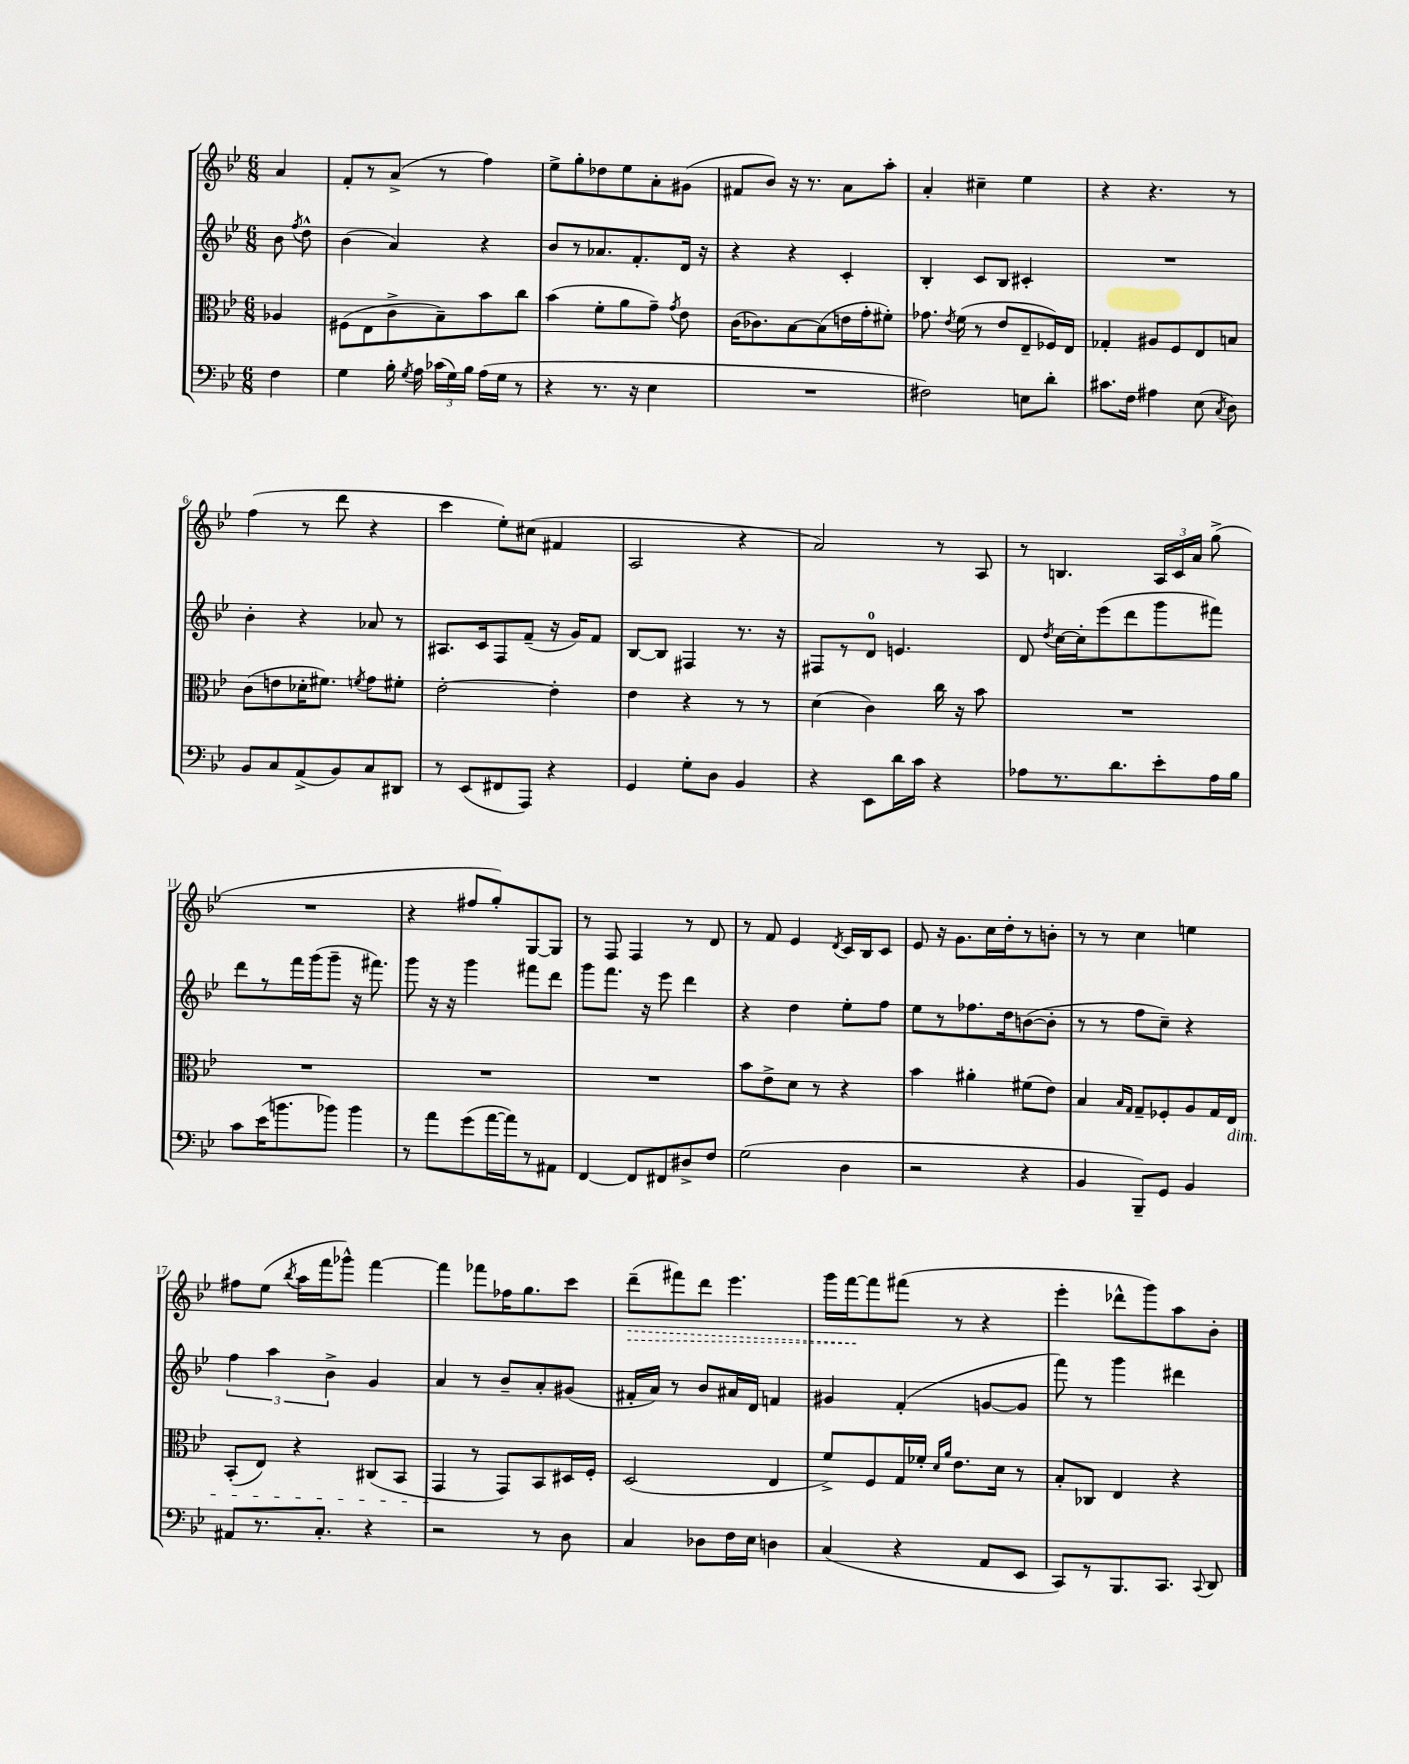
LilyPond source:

<<
\new StaffGroup <<
\new Staff = "s0" {
    \clef treble \key bes \major \numericTimeSignature \time 6/8 \partial 4
    \autoBeamOff a'4 |
    f'8[-. r8 a'8]->( r8 f''4) |
    ees''8[-> g''8-. des''8 ees''8 a'8-. gis'8]( |
    fis'8[ bes'8]) r16 r8. a'8[ a''8]-. |
    a'4-. cis''4-- ees''4 |
    r4 r4. r8 |
    f''4( r8 d'''8 r4 |
    c'''4 ees''8[-.) cis''8]( fis'4 |
    a2 r4 |
    a'2) r8 a8 |
    r8 b4. \tuplet 3/2 { a16[ c'16 a'16] } g''8->( |
    R2. |
    r4 fis''8[ g''8-.) g8~ g8] |
    r8 f8 f4 r8 d'8 |
    r8 f'8 ees'4 \acciaccatura { d'8 } c'16[ bes16 c'8] |
    ees'8 r16 g'8.[ c''16 d''16-. r8 b'8]-. |
    r8 r8 c''4 e''4 |
    fis''8[ ees''8]( \acciaccatura { bes''8 } a''16[ f'''16 ges'''8]-^) f'''4~ |
    f'''4 fes'''8[ fes''16 g''8. c'''8] |
    \once \override Hairpin.style = #'dashed-line d'''8[--\>( fis'''8) d'''8] ees'''4. |
    g'''16[ f'''16~\! f'''8 fis'''8]( r8 r4 |
    ees'''4-. des'''8[-^ g'''8) a''8 bes'8]-. \bar "|." |
}
\new Staff = "s1" {
    \clef treble \key bes \major \numericTimeSignature \time 6/8 \partial 4
    \autoBeamOff bes'8 \acciaccatura { f''8 } d''8-^ |
    bes'4( a'4) r4 |
    bes'8[ r8 aes'8. f'8.-. d'16] r16 |
    r4 r4 c'4-. |
    bes4-. c'8[ bes8] cis'4-. |
    R2. |
    bes'4-. r4 aes'8 r8 |
    ais8.[ c'16 f8 f'8]--( r16 g'16[) f'8] |
    bes8[~ bes8] fis4 r8. r16 |
    fis8[ r8 d'8]-0 e'4. |
    d'8 \acciaccatura { d''8 } c''16[~ c''16-. ees'''8( d'''8 g'''8 fis'''8]) |
    d'''8[ r8 f'''16 g'''16( g'''8]-- r16 fis'''8.) |
    g'''8 r16 r16 g'''4 fis'''8[ d'''8] |
    g'''8[ f'''8.] r16 ees'''8 d'''4 |
    r4 d''4 ees''8[-. f''8] |
    ees''8[ r8 fes''8. d''16 b'8~( b'8]-. |
    r8 r8 f''8[ c''8]--) r4 |
    \tuplet 3/2 { f''4 a''4 bes'4-> } g'4 |
    a'4 r8 bes'8[-- a'8-. gis'8]( |
    fis'16[-. a'16]) r8 bes'8[ ais'16 d'16] f'4 |
    gis'4 f'4-.( g'8[~ g'8] |
    f'''8) r8 g'''4 dis'''4 \bar "|." |
}
\new Staff = "s2" {
    \clef alto \key bes \major \numericTimeSignature \time 6/8 \partial 4
    \autoBeamOff aes4 |
    fis8[( ees8 c'8-> bes8--) bes'8 c''8] |
    bes'4( f'8[-. a'8 g'8]--) \acciaccatura { g'8 } ees'8 |
    c'16[( ces'8.) bes8~ bes8( e'16 g'16-. fis'8]-.) |
    ges'8. \acciaccatura { ees'8 } f'16( r8 ees'8[ ees8-- fes16) ees16] |
    ges4-. ais8[ f8 ees8 b8] |
    c'8[( e'8 des'16-. fis'8.]) \acciaccatura { f'8 } g'8[ fis'8]-. |
    ees'2~-. ees'4-. |
    ees'4 r4 r8 r8 |
    d'4( c'4) c''16 r16 bes'8 |
    R2. |
    R2. |
    R2. |
    R2. |
    bes'8[ ees'8-> d'8] r8 r4 |
    bes'4 ais'4-. fis'8[( ees'8]) |
    bes4 \grace { bes16[ g16] } g8[-- fes8-. a8 g16 ees16]\dim |
    bes,8[-.( ees8]) r4 cis8[( bes,8] |
    g,4\! r8 g,8[) bes,8 dis16 f16]-. |
    d2( ees4 |
    f'8[->) f8 g16 fes'16]-. \grace { d'16[ a'16] } ees'8.[ d'16] r8 |
    bes8[-. ces8] ees4 r4 \bar "|." |
}
\new Staff = "s3" {
    \clef bass \key bes \major \numericTimeSignature \time 6/8 \partial 4
    \autoBeamOff f4 |
    g4 bes16-. \acciaccatura { g8 } a16 \tuplet 3/2 { ces'16[( g16) bes16] } a16[( g16] r8 |
    r4 r8. r16 ees4 |
    R2. |
    fis2) e8[ d'8]-. |
    cis'8.[ f16] ais4 ees8( \acciaccatura { c8 } d8) |
    bes,8[ c8 a,8->( bes,8) c8 dis,8] |
    r8 ees,8[( fis,8 a,,8]) r4 |
    g,4 g8[-. d8] bes,4 |
    r4 ees,8[ d'16 c'16] r4 |
    aes8[ r8. d'8. ees'8-. aes16 bes16] |
    c'8[ ees'16( b'8. bes'8]) bes'4 |
    r8 a'8[ g'8( a'16~ a'16) r8 ais,8] |
    f,4~ f,8[ fis,8 dis8-> f8] |
    g2( d4 |
    r2 r4 |
    bes,4 bes,,8[--) g,8] bes,4 |
    ais,8[ r8. c8.]-. r4 |
    r2 r8 d8 |
    c4 des8[ f16 ees16] d4 |
    c4( r4 a,8[ ees,8] |
    c,8[) r8 bes,,8. c,8.] \appoggiatura { c,8 } d,8 \bar "|." |
}
>>
>>
